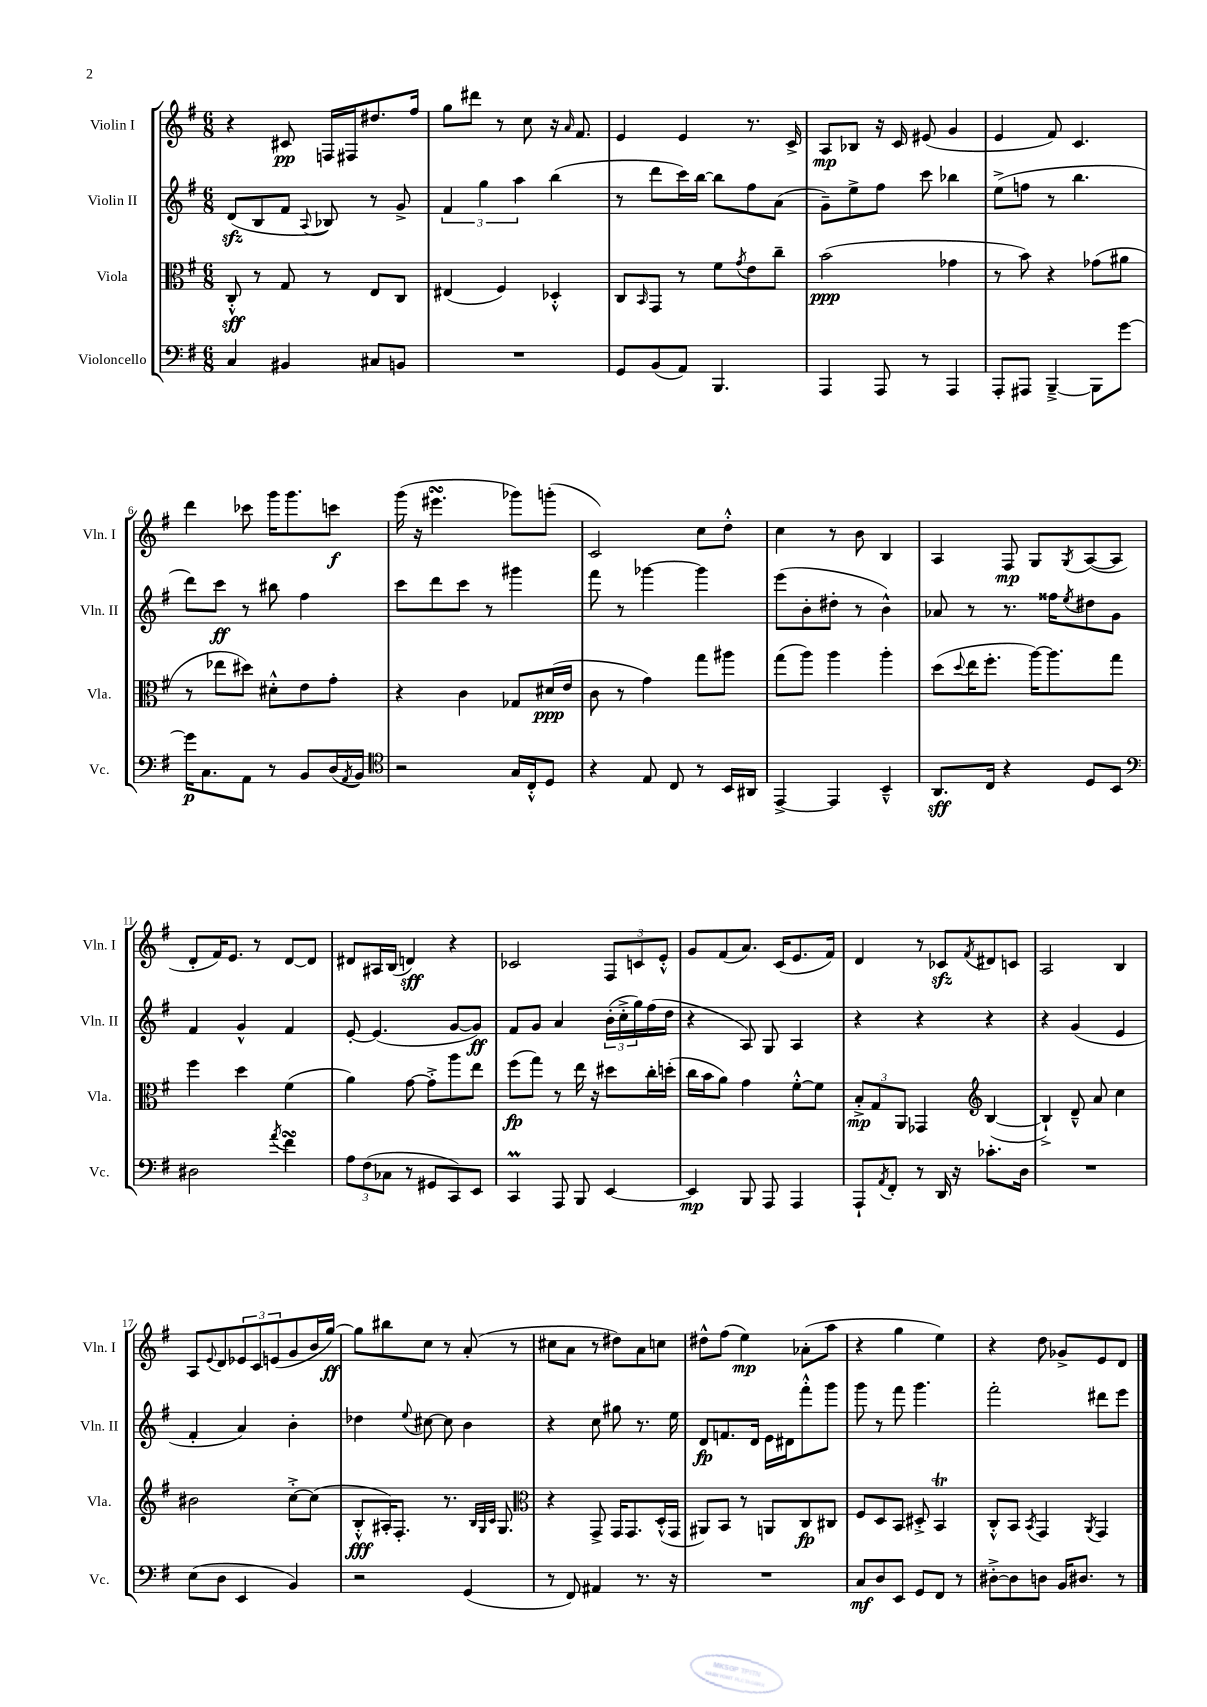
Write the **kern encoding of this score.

**kern	**kern	**kern	**kern
*staff4	*staff3	*staff2	*staff1
*clefF4	*clefC3	*clefG2	*clefG2
*k[f#]	*k[f#]	*k[f#]	*k[f#]
*M6/8	*M6/8	*M6/8	*M6/8
4C	8C'^^	(8d	4r
.	8r	8B	.
4BB#	8G	8f#	8c#
.	.	8qqA	.
.	8r	8B-)	16F
.	.	.	16F#
8C#	8E	8r	8.dd#
8BB	8C	8g^	.
.	.	.	16ff#
=	=	=	=
2.r	(4E#	6f#	8gg
.	.	.	8ddd#
.	.	6gg	.
.	4F#)	.	8r
.	.	6aa	.
.	.	.	8cc
.	4D-'^^	(4bb	16r
.	.	.	16qqa
.	.	.	8.f#
=	=	=	=
8GG	8C	8r	4e
.	16qqBB	.	.
(8BB	8GG	8ddd	.
8AA)	8r	16ccc)	4e
.	.	[16bb	.
4.BBB	8f#	8bb]	.
.	8qg	.	.
.	8e	8ff#	8.r
.	8cc~	(8a	.
.	.	.	16c^
=	=	=	=
4AAA	(2b	8g~)	8A
.	.	8ee^	8B-
8AAA	.	8ff#	16r
.	.	.	16c
8r	.	8ccc	(8e#
4AAA	4g-	4bb-	4g
=	=	=	=
8AAA'	8r	(8ee^	4e
8AAA#	8b)	8ff	.
[4BBB~^	4r	8r	8f#)
.	.	4.bb	4.c
8BBB]	(8g-	.	.
[8g	8a#	.	.
=	=	=	=
16g]	8r	8ddd)	4ddd
8.C	.	.	.
.	8ee-	8ccc	.
8AA	8dd#)	8r	8ccc-
8r	8d#'^^	8bb#	16ggg
.	.	.	8.ggg
8BB	8e	4ff#	.
(16D	8g'	.	8ccc
8qAA	.	.	.
16BB)	.	.	.
=	=	=	=
*clefC4	*	*	*
2r	4r	8ccc	(16ggg
.	.	.	16r
.	.	8ddd	4.eee#
.	4c	8ccc	.
.	.	8r	.
16G	8G-	4ggg#	8ggg-)
16C'^^	.	.	.
8D	(16d#	.	(8ggg'
.	16e	.	.
=	=	=	=
4r	8c	8fff#	2c)
.	8r	8r	.
8E	4g)	[4ggg-	.
8C	.	.	.
8r	8gg	4ggg-]	8cc
16BB	8aa#	.	8dd'^^
16AA#	.	.	.
=	=	=	=
[4EE^	(8gg	(8eee	4cc
.	8aa)	8b'	.
4EE]	4aa	8dd#'	8r
.	.	8r	8b
4BB~^^	4aa'	4b^^)	4B
=	=	=	=
8.AA	(8dd	8a-	4A
.	8qqdd	.	.
.	16ee	8r	.
16C	8.ff#'	.	.
4r	.	8.r	8F#
.	[16aa)	.	8G
.	8.aa]	16ff##	.
.	.	8qee	8qG
8D	.	8dd#	([8A
8BB	8gg	8g	8A]
=	=	=	=
*clefF4	*	*	*
2D#	4ff#	4f#	8d'
.	.	.	16f#)
.	.	.	8.e
.	4dd	4g^^	.
.	.	.	8r
8qa	.	.	.
4f#	(4f#	4f#	[8d
.	.	.	8d]
=	=	=	=
12A	4a)	[8e'	8d#
(12F#	.	.	.
.	.	(4.e]	16A#
12C-	.	.	.
.	.	.	(16B
8r	[8g	.	4d)
8GG#	8g'^]	.	.
8CC)	8aa	[8g	4r
8EE	8ee	8g])	.
=	=	=	=
4CC	(8ff#	8f#	2c-
.	8gg)	8g	.
8AAA	8r	4a	.
8BBB	16ee	.	.
.	16r	.	.
[4EE	8dd#	(24b'	12F#
.	.	24cc'^	.
.	.	24gg)	12c
.	16cc'	(16ff#	.
.	.	.	12e'^^
.	(16dd'	16dd	.
=	=	=	=
4EE]	16cc	4r	8g
.	16b	.	.
.	8a)	.	(8f#
8BBB	4g	8A)	8.a)
8AAA	.	8G	.
.	.	.	(16c
4AAA	[8f#'^^	4A	8.e
.	8f#]	.	.
.	.	.	16f#)
=	=	=	=
8AAA`	12B'^	4r	4d
.	12G	.	.
8qAA	.	.	.
8FF#'	.	.	.
.	12AA	.	.
8r	4GG-	4r	8r
16DD	.	.	8c-
16r	.	.	.
*	*clefG2	*	*
.	.	.	8qf#
8.c-'	([4B	4r	8d#
.	.	.	8c
16D	.	.	.
=	=	=	=
2.r	4B`^])	4r	2A
.	8d~^^	(4g	.
.	8a	.	.
.	4cc	4e	4B
=	=	=	=
(8E	2b#	4f#'	8A
.	.	.	8qqe
8D	.	.	8d
4EE	.	4a)	12e-
.	.	.	12c
.	.	.	(12e
4BB)	[8cc'^	4b'	8g
.	(8cc]	.	16b
.	.	.	[16gg)
=	=	=	=
2r	8B'^^	4dd-	8gg]
.	16A#')	.	8bb#
.	8.F#'	.	.
.	.	8qqee	.
.	.	[8cc#	8cc
.	8.r	8cc#]	8r
(4GG	.	4b	(8a'
.	32qqB	.	.
.	32qqG	.	.
.	32qqc	.	.
.	8.G	.	.
.	.	.	8r
=	=	=	=
*	*clefC3	*	*
8r	4r	4r	8cc#
8FF#)	.	.	8a
4AA#	8GG^	8cc	8r
.	16GG	8gg#	8dd#)
.	8.GG	.	.
8.r	.	8.r	8a
.	(16D'^^	.	8cc
16r	16GG	16ee	.
=	=	=	=
2.r	8AA#)	8d	8dd#^^
.	8BB	8.f	(8ff#
.	8r	.	4ee)
.	.	16d	.
.	8AA	16e	.
.	.	16d#	.
.	8C	8fff#'^^	(8a-'
.	8C#	8ggg	8aa
=	=	=	=
8C	8F#	8ggg	4r
8D	8D	8r	.
8EE	8BB	8fff#	4gg
8GG	8D#'^	4.ggg	.
8FF#	4BB	.	4ee)
8r	.	.	.
=	=	=	=
[8D#'^	8C'^^	2fff#'	4r
8D#]	8BB	.	.
.	8qBB	.	.
8D	4GG	.	8dd
16BB	.	.	8g-^
8.D#	.	.	.
.	8qAA	.	.
.	4GG	8ddd#	8e
8r	.	8eee	8d
==	==	==	==
*-	*-	*-	*-
